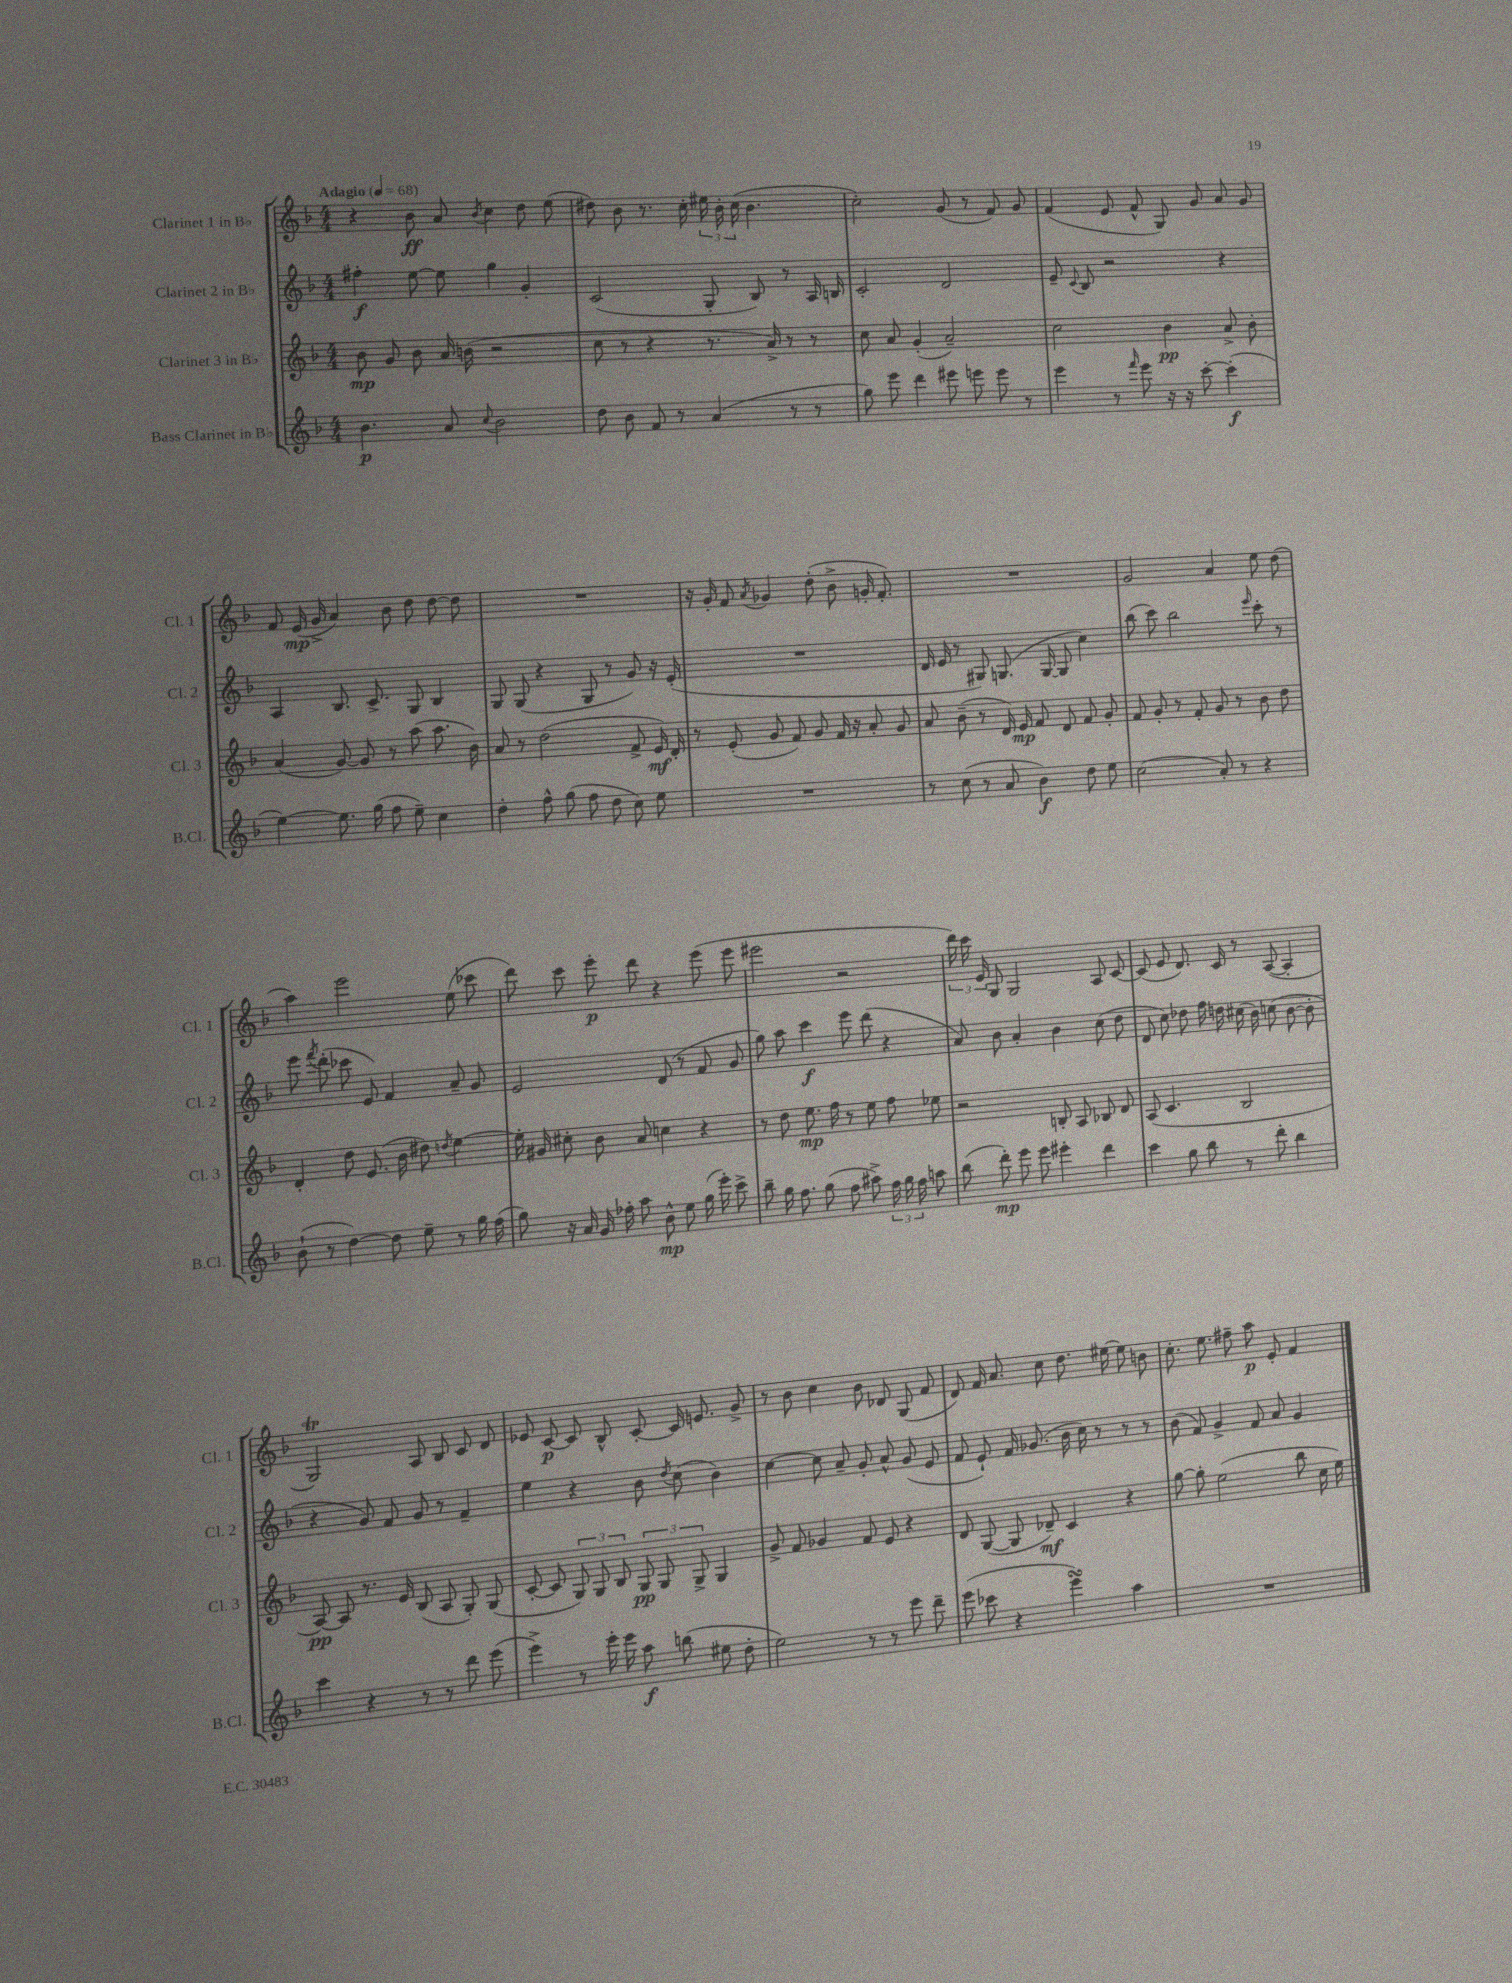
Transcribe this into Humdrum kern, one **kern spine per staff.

**kern	**dynam	**kern	**dynam	**kern	**dynam	**kern	**dynam
*part4	*part4	*part3	*part3	*part2	*part2	*part1	*part1
*staff4	*staff4	*staff3	*staff3	*staff2	*staff2	*staff1	*staff1
*I"Bass Clarinet in B♭	*	*I"Clarinet 3 in B♭	*	*I"Clarinet 2 in B♭	*	*I"Clarinet 1 in B♭	*
*I'B.Cl.	*	*I'Cl. 3	*	*I'Cl. 2	*	*I'Cl. 1	*
*clefG2	*	*clefG2	*	*clefG2	*	*clefG2	*
*k[b-]	*	*k[b-]	*	*k[b-]	*	*k[b-]	*
*M4/4	*	*M4/4	*	*M4/4	*	*M4/4	*
*MM68	*	*MM68	*	*MM68	*	*MM68	*
=1	=1	=1	=1	=1	=1	=1	=1
!	!	!	!	!	!	!LO:TX:a:B:t=Adagio	!
4.b-\	p	8b-\	mp	4ff#X'\	f	4r	.
.	.	8g/	.	.	.	.	.
.	.	8b-\	.	[8ee\	.	8b-\	ff
8a/	.	16a/	.	8ee\]	.	8a/	.
.	.	(16bn\	.	.	.	.	.
8qqcc/	.	.	.	.	.	8qb-/	.
2b-\	.	2r	.	4gg\	.	4cc\	.
.	.	.	.	4g'/	.	8dd\	.
.	.	.	.	.	.	(8ee\	.
=2	=2	=2	=2	=2	=2	=2	=2
8dd\	.	8cc\	.	(2c/	.	8dd#X\)	.
8b-\	.	8r	.	.	.	8b-\	.
8f/	.	4r	.	.	.	8.r	.
8r	.	.	.	.	.	.	.
.	.	.	.	.	.	16cc'\	.
(4a/	.	8.r	.	8G'/	.	24ee#X\	.
.	.	.	.	.	.	24b-'\	.
.	.	.	.	.	.	(24cc\	.
.	.	.	.	8B-/)	.	4.b-\	.
.	.	16a^/)	.	.	.	.	.
8r	.	8r	.	8r	.	.	.
8r	.	8r	.	16A/	.	.	.
.	.	.	.	16Bn/	.	.	.
=3	=3	=3	=3	=3	=3	=3	=3
8gg\)	.	8cc\	.	2c'/	.	2cc'\)	.
8eee\	.	8a/	.	.	.	.	.
4ddd\	.	(4g'/	.	.	.	.	.
8eee#X\	.	2a~/)	.	2d/	.	(8g/	.
8eeen\	.	.	.	.	.	8r	.
8eee\	.	.	.	.	.	8f/)	.
8r	.	.	.	.	.	8g/	.
=4	=4	=4	=4	=4	=4	=4	=4
4eee\	.	2cc\	.	8e~/	.	(4f/	.
.	.	.	.	8qqc/	.	.	.
.	.	.	.	8B-/	.	.	.
8r	.	.	.	2r	.	8e/	.
16qqfff/	.	.	.	.	.	.	.
8eee\	.	.	.	.	.	8f^^/	.
16r	.	4b-\	pp	.	.	8G/)	.
16r	.	.	.	.	.	.	.
[8ccc'\	.	.	.	.	.	8g/	.
(4ccc'\]	f	8a^/	.	4r	.	8a/	.
.	.	8b-'\	.	.	.	8g/	.
!!LO:LB:g=z
=5	=5	=5	=5	=5	=5	=5	=5
[4ee\)	.	(4a/	.	4A/	.	8f/	.
.	.	.	.	.	.	(16e/	mp
.	.	.	.	.	.	16g^/	.
8.ee\]	.	[8g/)	.	8.B-/	.	4a/)	.
.	.	8g/]	.	.	.	.	.
(16gg\	.	.	.	8.c^/	.	.	.
8ff\	.	8r	.	.	.	8b-\	.
8ee~\)	.	(8aa\	.	8G/	.	8dd\	.
4cc\	.	8.aa\	.	4B-/	.	[8dd\	.
.	.	.	.	.	.	8dd\]	.
.	.	16b-\)	.	.	.	.	.
=6	=6	=6	=6	=6	=6	=6	=6
4dd'\	.	8a/	.	8G/	.	1r	.
.	.	8r	.	(8G/	.	.	.
8ff^^\	.	(2dd\	.	4r	.	.	.
(8gg\	.	.	.	.	.	.	.
8ff\	.	.	.	8G/	.	.	.
8dd\	.	.	.	8r	.	.	.
8cc\)	.	8f^/	.	8g/)	.	.	.
8ee\	.	16e/)	mf	16r	.	.	.
.	.	16d'/	.	(16e'/	.	.	.
=7	=7	=7	=7	=7	=7	=7	=7
1r	.	8r	.	1r	.	16r	.
.	.	.	.	.	.	16g'/	.
.	.	(8e'/	.	.	.	8f/	.
.	.	.	.	.	.	8qa/	.
.	.	8g/	.	.	.	4g-X/	.
.	.	8f/)	.	.	.	.	.
.	.	8g/	.	.	.	(8dd'\	.
.	.	16f/	.	.	.	8b-^\	.
.	.	16r	.	.	.	.	.
.	.	8a'/	.	.	.	16gn'/	.
.	.	.	.	.	.	8.f'/)	.
.	.	8g/	.	.	.	.	.
=8	=8	=8	=8	=8	=8	=8	=8
8r	.	8a/	.	16d/	.	1r	.
.	.	.	.	16e/	.	.	.
(8cc\	.	(8b-~\	.	8r	.	.	.
8r	.	8r	.	8G#X/)	.	.	.
8a/	.	16d/)	.	(8.Gn/	.	.	.
.	.	16e/	mp	.	.	.	.
4b-\)	f	8f/	.	.	.	.	.
.	.	.	.	[16G/	.	.	.
.	.	8d/	.	8G/]	.	.	.
8dd\	.	8f/	.	4cc\)	.	.	.
8ee\	.	8g'/	.	.	.	.	.
=9	=9	=9	=9	=9	=9	=9	=9
(2cc\	.	8f/	.	(8bb-\	.	2g/	.
.	.	8g'/	.	8ccc\)	.	.	.
.	.	8r	.	2bb-\	.	.	.
.	.	8f'/	.	.	.	.	.
8a'/)	.	8g/	.	.	.	4a/	.
8r	.	8r	.	.	.	.	.
.	.	.	.	16qqeee/	.	.	.
4r	.	8b-\	.	8ccc'\	.	8ee\	.
.	.	8dd\	.	8r	.	(8dd\	.
!!LO:LB:g=z
=10	=10	=10	=10	=10	=10	=10	=10
(8b-`\	.	4d'/	.	8eee\	.	4aa\)	.
.	.	.	.	8qfff/	.	.	.
8r	.	.	.	(8ddd'\	.	.	.
[4dd\)	.	8dd\	.	8ccc-X\	.	2eee\	.
.	.	(8.e/	.	8e/)	.	.	.
8dd\]	.	.	.	4f/	.	.	.
.	.	16b-\	.	.	.	.	.
8ee~\	.	8dd#X\)	.	.	.	.	.
.	.	8qddn/	.	.	.	.	.
8r	.	[4ee\	.	8a~/	.	(8ee\	.
16gg\	.	.	.	8g/	.	8ccc-X\	.
(16ff\	.	.	.	.	.	.	.
=11	=11	=11	=11	=11	=11	=11	=11
8gg\)	.	16ee'\]	.	2e/	.	8ddd\)	.
.	.	16g#X/	.	.	.	.	.
16r	.	8cc#X'\	.	.	.	8ccc\	.
16a/	.	.	.	.	.	.	.
16g/	.	8b-\	.	.	.	8eee'\	p
16ff-X'\	.	.	.	.	.	.	.
8aa\	.	8a/	.	.	.	8ddd\	.
8b-^^\	mp	4ccn\	.	(8d/	.	4r	.
8ee\	.	.	.	8r	.	.	.
(16gg\	.	4r	.	8f/	.	(8eee\	.
16eee'\)	.	.	.	.	.	.	.
8ccc^\	.	.	.	8g/	.	8eee\	.
=12	=12	=12	=12	=12	=12	=12	=12
8bb-~\	.	8r	.	8gg\)	.	2eee#X\	.
16gg\	.	8dd\	.	8aa\	.	.	.
8.ff\	.	.	.	.	.	.	.
.	.	8.ee\	mp	4ccc\	f	.	.
(8gg\	.	.	.	.	.	.	.
.	.	16ff\	.	.	.	.	.
8ff\	.	8r	.	8eee\	.	2r	.
8aa#X^\)	.	8ee\	.	(8ddd\	.	.	.
24ff\	.	8ff\	.	4r	.	.	.
24gg\	.	.	.	.	.	.	.
24ff\	.	.	.	.	.	.	.
8aan\	.	8ee-X\	.	.	.	.	.
=13	=13	=13	=13	=13	=13	=13	=13
(8bb-\	.	2r	.	8a/)	.	24ddd\)	.
.	.	.	.	.	.	24ccc\	.
.	.	.	.	.	.	24e/	.
8ddd'\)	mp	.	.	8b-\	.	8G/	.
8eee\	.	.	.	4a'/	.	2G/	.
8eee\	.	.	.	.	.	.	.
4eee#X'\	.	8Bn'/	.	4b-\	.	.	.
.	.	8A/	.	.	.	.	.
4ddd\	.	8B-X/	.	(8cc\	.	8A/	.
.	.	8d/	.	8dd\	.	[8c/	.
=14	=14	=14	=14	=14	=14	=14	=14
4ccc\	.	(8A/	.	8d/	.	(8c/]	.
.	.	4.c/	.	8cc\)	.	8e/	.
8gg\	.	.	.	8dd-X\	.	8.d/)	.
8bb-\	.	.	.	16ff\	.	.	.
.	.	.	.	16ddn\	.	16c/	.
8r	.	2B-/	.	(16cc#X\	.	8r	.
.	.	.	.	16b-\)	.	.	.
8ddd'\	.	.	.	(8ccn\	.	([8A/	.
4bb-\	.	.	.	[8b-\	.	4A'/]	.
.	.	.	.	8b-'\]	.	.	.
!!LO:LB:g=z
=15	=15	=15	=15	=15	=15	=15	=15
4ccc\	.	[8A/)	pp	4r	.	2GT/)	.
.	.	8A/]	.	.	.	.	.
4r	.	8.r	.	8g/)	.	.	.
.	.	.	.	8f/	.	.	.
.	.	16e/	.	.	.	.	.
8r	.	(8B-/	.	8g/	.	8A/	.
8r	.	8A/	.	8r	.	8B-/	.
8ddd\	.	8G'/)	.	4f~/	.	8c/	.
(8eee\	.	(8G/	.	.	.	8d/	.
=16	=16	=16	=16	=16	=16	=16	=16
4eee^\)	.	[8c'/	.	4ee\	.	8e-X/	.
.	.	8c/]	.	.	.	[8c/	p
8r	.	12G/)	.	4r	.	8c/]	.
.	.	12G/	.	.	.	.	.
16eee'\	.	.	.	.	.	8B-^^/	.
.	.	12B-/	.	.	.	.	.
16eee\	.	.	.	.	.	.	.
8aa\	f	12G/	pp	8b-\	.	[8c'/	.
.	.	12G/	.	.	.	.	.
.	.	.	.	8qdd/	.	.	.
(8bbn\	.	.	.	(8cc\	.	16c/]	.
.	.	12G^/	.	.	.	.	.
.	.	.	.	.	.	8.en/	.
8ee#X\	.	4G/	.	4b-\)	.	.	.
8dd'\	.	.	.	.	.	8g^/	.
=17	=17	=17	=17	=17	=17	=17	=17
2ee\)	.	8g^/	.	[4cc\	.	8r	.
.	.	8f/	.	.	.	8b-\	.
.	.	4g-X/	.	8cc\]	.	4cc\	.
.	.	.	.	8a~/	.	.	.
8r	.	8f/	.	8g'/	.	8b-\	.
8r	.	8e/	.	8a^^/	.	8d-X/	.
8eee\	.	4r	.	(8g/	.	(8G/	.
8ddd~\	.	.	.	8e/	.	8f/	.
=18	=18	=18	=18	=18	=18	=18	=18
(8eee\	.	8d/	.	8f/	.	8d/)	.
8ccc-X\	.	([8G/	.	8e`/)	.	16f/	.
.	.	.	.	.	.	8.a/	.
4r	.	8G/]	.	16f/	.	.	.
.	.	.	.	(8.g-X/	.	.	.
.	.	8d-X~/)	mf	.	.	8cc\	.
4eeesSsS\)	.	4c/	.	16b-\	.	8.dd\	.
.	.	.	.	16cc\)	.	.	.
.	.	.	.	8r	.	.	.
.	.	.	.	.	.	[16ee#X\	.
4aa\	.	4r	.	8r	.	8ee#\]	.
.	.	.	.	8r	.	8bn\	.
=19	=19	=19	=19	=19	=19	=19	=19
1r	.	[8gg\	.	(8b-\	.	8.cc'\	.
.	.	8gg'\]	.	8f/)	.	.	.
.	.	.	.	.	.	8.ee\	.
.	.	(2ee\	.	4g^/	.	.	.
.	.	.	.	.	.	8ff#X~\	.
.	.	.	.	8f/	.	8aa\	p
.	.	.	.	8a/	.	8e'/	.
.	.	8bb-\	.	4g/	.	4f/	.
.	.	16cc\	.	.	.	.	.
.	.	16ee\)	.	.	.	.	.
==	==	==	==	==	==	==	==
*-	*-	*-	*-	*-	*-	*-	*-
